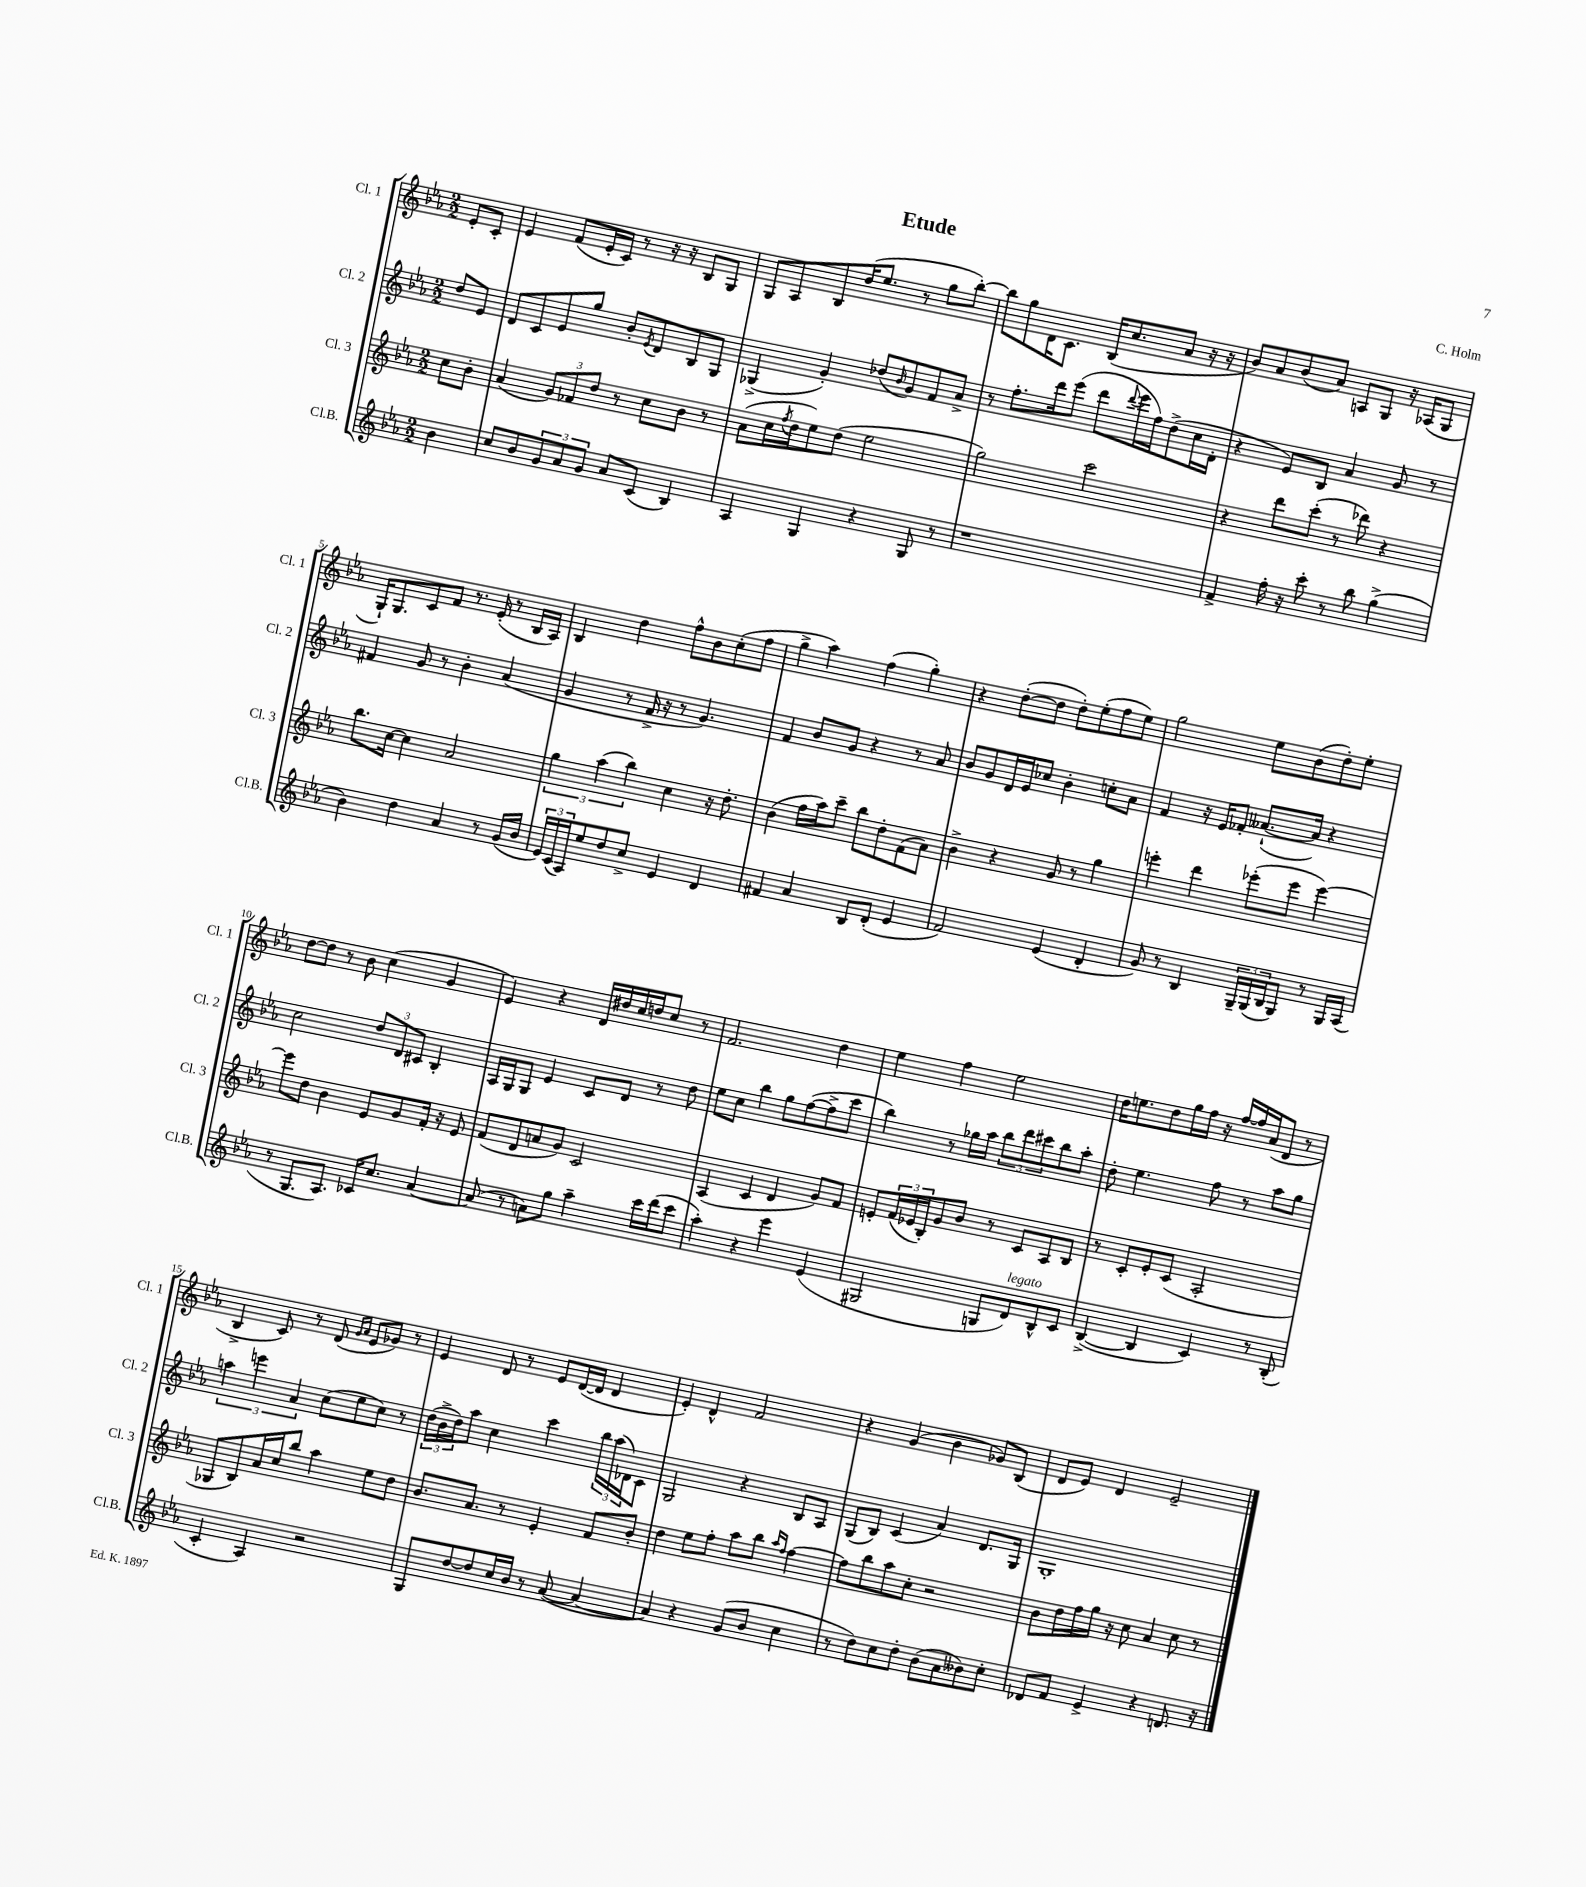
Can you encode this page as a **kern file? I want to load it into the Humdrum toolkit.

**kern	**kern	**kern	**kern
*staff4	*staff3	*staff2	*staff1
*clefG2	*clefG2	*clefG2	*clefG2
*k[b-e-a-]	*k[b-e-a-]	*k[b-e-a-]	*k[b-e-a-]
*M2/2	*M2/2	*M2/2	*M2/2
4b-	8cc	8dd	8e-'
.	8b-'	8e-	8c'
=	=	=	=
8cc	(4a-	8d	4e-
8b-	.	8c	.
12g	12g)	8e-	(8f
12a-	12f-	.	.
.	.	8gg	16e-'
12g	12dd	.	.
.	.	.	16c)
8a-	8r	8b-'	8r
.	.	8qe-	.
(8c	8cc	8d	16r
.	.	.	16r
4B-)	8b-	8B-	8B-
.	8r	8G	8G
=	=	=	=
4A-	(8a-	(4G-^	8G
.	16cc	.	8A-
.	8qff	.	.
.	16dd	.	.
4G	8ee-)	4g')	8B-
.	(8dd	.	(16dd
.	.	.	8.ee-
4r	2ee-	(8dd-	.
.	.	16qqb-	.
.	.	8g)	8r
8G	.	8f	8gg
8r	.	8a-^	[8bb-')
=	=	=	=
1r	2gg)	8r	8bb-]
.	.	8.ff'	8gg
.	.	.	16d
.	.	16ddd	8.c
.	.	(8eee-	.
.	2ccc	8ddd	(16B-
.	.	.	8.cc
.	.	8qqddd	.
.	.	16eee-	.
.	.	16ff)	.
.	.	(8dd^	8a-
.	.	16cc	16r
.	.	16d'	16r
=	=	=	=
4f^	4r	4r	8b-)
.	.	.	8a-
16ff'	8ddd	8e-)	(8b-
16r	.	.	.
8ccc'	(8ccc'	8B-	8a-)
8r	8r	4a-	8A
8bb-	8ddd-)	.	8G
(4gg^	4r	8g	16r
.	.	.	(16A-
.	.	8r	8G
=	=	=	=
4b-)	8.bb-	4f#	16G`)
.	.	.	8.G
.	[16cc	.	.
4dd	4cc]	8g	8c
.	.	8r	8f
4a-	2a-	4b-'	8.r
.	.	.	(16e-'
8r	.	(4a-	8r
(16g	.	.	16B-
16b-	.	.	16A-)
=	=	=	=
24e-)	6gg	4g	4B-
(24c	.	.	.
24A-)	.	.	.
8ee-	.	.	.
.	(6aa-	.	.
8dd	.	8r	4dd
.	6bb-)	.	.
8cc^	.	16f^	.
.	.	16r	.
4e-	4cc	8r	8ff^^
.	.	4.g)	8b-
4d	16r	.	(8cc'
.	8.dd'	.	.
.	.	.	8ff
=	=	=	=
4f#	(4b-	4f	4gg^
4a-	16ff	8b-	4aa-)
.	16aa-)	.	.
.	8ccc~	8g	.
8B-	8bb-	4r	(4ff
(8d'	8dd'	.	.
4e-	(8f	8r	4gg')
.	8a-)	8a-	.
=	=	=	=
2f)	4b-^	8b-	4r
.	.	8g	.
.	4r	16d	([8dd'
.	.	16e-	.
.	.	8cc-	8dd]
(4e-	8g	4b-'	8dd')
.	8r	.	(8ee-'
4d'	4gg	8cc'	8ff
.	.	8a-	8ee-)
=	=	=	=
8g)	4eee'	4f	2gg
8r	.	.	.
4B-	4ddd	16r	.
.	.	16e-	.
.	.	8f-'	.
24G~	(8eee-'	([8.a--`	8ee-
(24G	.	.	.
24B-	.	.	.
8G)	8eee-	.	(8b-
.	.	16a--])	.
8r	[4eee-)	4r	8dd')
16G	.	.	8ee-'
(16A-	.	.	.
=	=	=	=
8r	8eee-]	2cc	[8dd
8.G	8dd	.	8dd]
.	4b-	.	8r
8.A-)	.	.	.
.	.	.	8b-
16c-	8e-	12dd	(4cc
8.cc	.	.	.
.	.	12d	.
.	8g	.	.
.	.	12c#	.
[4a-	16f'	4B-'	4g
.	16r	.	.
.	8e-	.	.
=	=	=	=
(8a-]	(8f	16A-	4e-)
.	.	16G	.
8r	8d	8G	.
8a)	8a	4e-	4r
8gg	8g)	.	.
4aa-~	2c	8c	16d
.	.	.	16dd#
.	.	8d	16cc
.	.	.	16dd
16ccc	.	8r	8cc
(16ddd	.	.	.
8ccc	.	8dd	8r
=	=	=	=
4aa-')	(4A-	8ee-	2.f
.	.	8cc	.
4r	4c	4bb-	.
4eee-	4d	8gg	.
.	.	([8ff	.
(4e-	8g)	8ff^]	4dd
.	8f	8ccc	.
=	=	=	=
2G#	8e'	4bb-)	4ee-
.	(24f	.	.
.	24e-	.	.
.	24B-')	.	.
.	8g	8r	4ff
.	8b-	16gg-	.
.	.	16aa-	.
8G	8r	12bb-	2ee-
.	.	12ddd	.
8d)	8c	.	.
.	.	12ccc#	.
8B-^^	8A-	8bb-	.
8c	8B-	8aa-'	.
=	=	=	=
([4B-^	8r	8dd'	16dd
.	.	.	8.ee
.	8c'	4.ee-	.
4B-]	8e-'	.	8dd
.	(8c	.	16gg
.	.	.	16ff
4c)	2A-'	8ff	16r
.	.	.	[16ff
.	.	8r	16ff]
.	.	.	(16a-
8r	.	8aa-	8d
(8B-'	.	8gg	8r
=	=	=	=
4c'	8G-	6aa	4B-^
.	8B-)	.	.
.	.	6eee	.
4A-)	16a-	.	8c)
.	16cc	.	.
.	.	6a-	.
.	8bb-	.	8r
2r	4aa-	(8cc	(8d
.	.	.	16qqg
.	.	.	16qqa-
.	.	8ee-	8e-
.	8ee-	8cc)	8g-)
.	8dd	8r	8r
=	=	=	=
8G	8.b-	(24dd	4e-
.	.	24b-^	.
.	.	24dd)	.
[8dd	.	8aa-	.
.	8.a-	.	.
8dd]	.	4cc	8d
16cc	8r	.	8r
16b-	.	.	.
8r	4e-'	4ccc	8e-
([8a-	.	.	([16d
.	.	.	16d]
4a-_	8f	24bb-	4d
.	.	(24aa-	.
.	.	24d-)	.
.	8b-'	8c	.
=	=	=	=
4a-])	4dd	2G	4e-')
4r	8ee-	.	4d^^
.	8ff'	.	.
(8g	8aa-	4r	2f
8b-	8bb-	.	.
.	16qqaa-	.	.
.	16qqff	.	.
4cc	[4ff	8B-	.
.	.	8A-	.
=	=	=	=
8r	8ff]	(8G	4r
8dd)	8bb-	8B-)	.
8cc	8aa-	(4c	(4g
8dd'	8cc'	.	.
(8b-	2r	4a-)	4b-
8a-	.	.	.
8b--)	.	8.d	8g-)
8cc'	.	.	(8B-
.	.	16G	.
=	=	=	=
8d-	8b-	1G'	8d
8f	16dd	.	8e-)
.	16ff	.	.
4e-^	16gg	.	4d
.	16r	.	.
.	8cc	.	.
4r	4a-	.	2e-~
8.d	8cc	.	.
.	8r	.	.
16r	.	.	.
==	==	==	==
*-	*-	*-	*-
